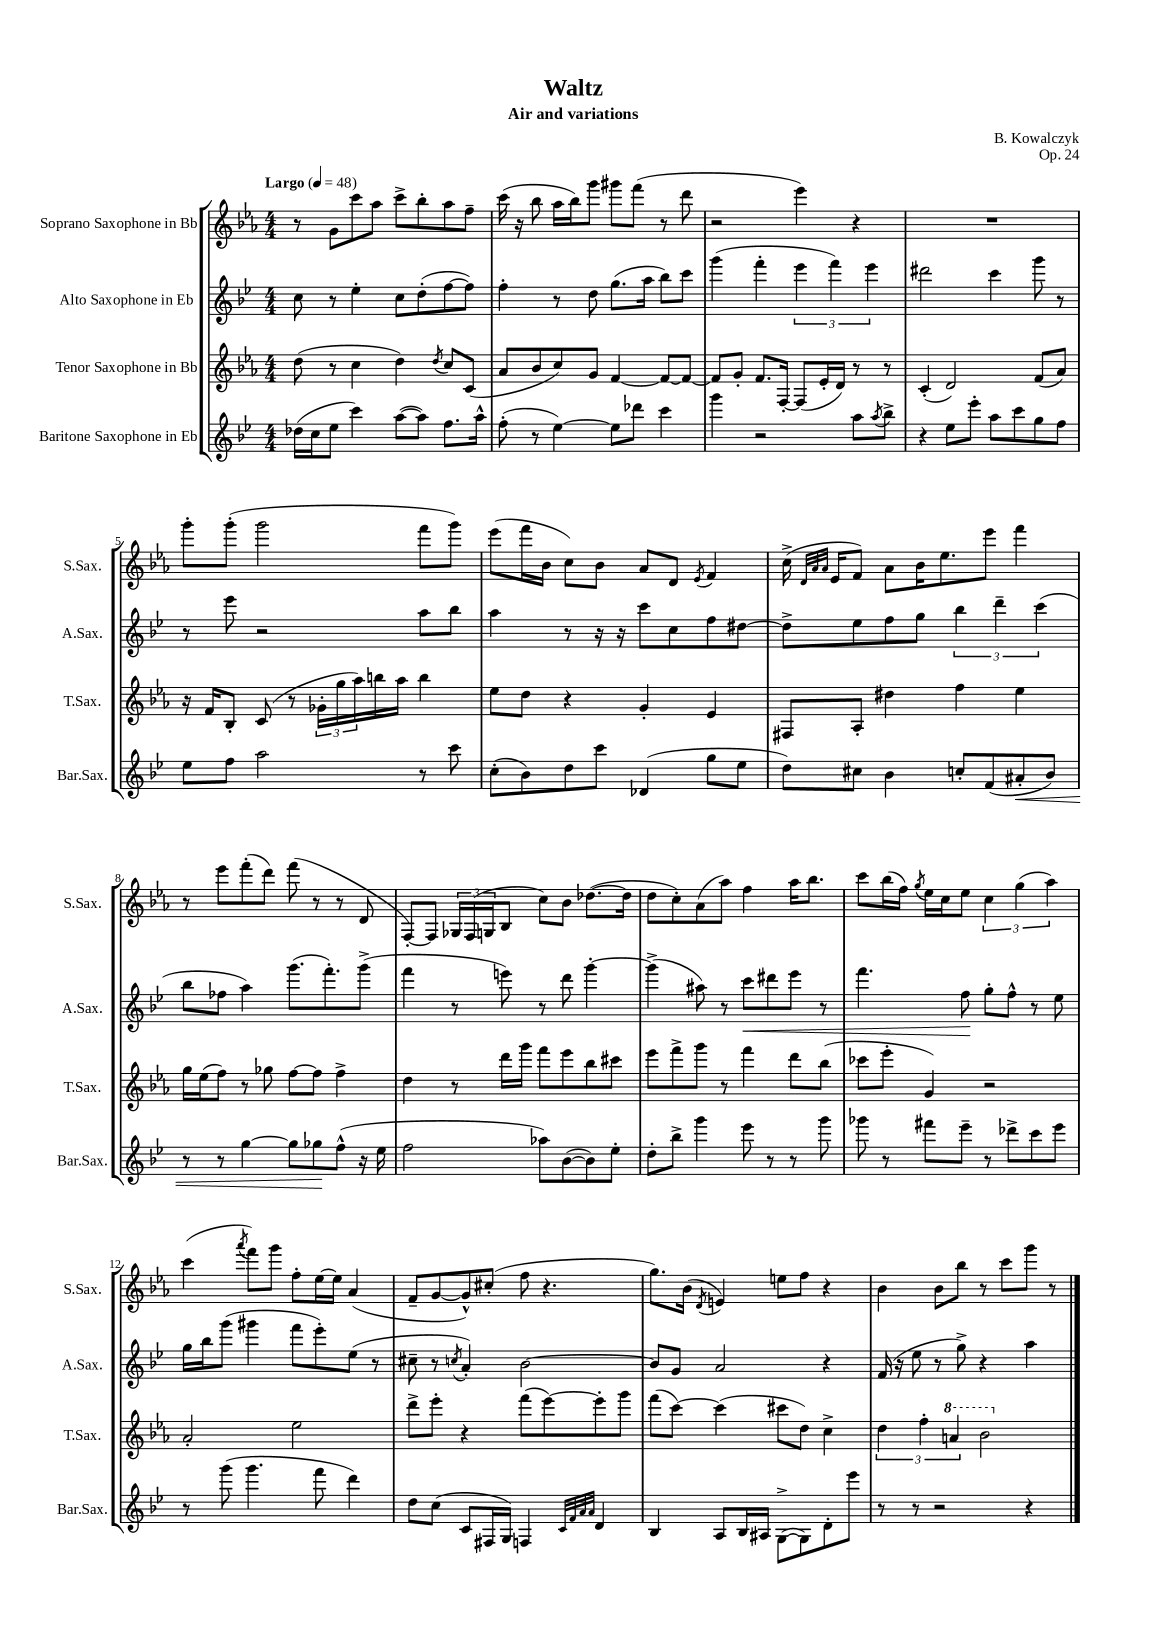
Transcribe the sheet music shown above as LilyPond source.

\header { title = "Waltz" composer = "B. Kowalczyk" subtitle = "Air and variations" opus = "Op. 24" }
<<
\new StaffGroup <<
\new Staff = "s0" \with { instrumentName = "Soprano Saxophone in Bb" shortInstrumentName = "S.Sax." } {
    \clef treble \key ees \major \numericTimeSignature \time 4/4 \tempo "Largo" 4 = 48
    r8 g'8 c'''8 aes''8 c'''8-> bes''8-. aes''8 f''8-- |
    c'''16( r16 bes''8 aes''16 bes''16) g'''8 gis'''8 f'''8( r8 d'''8 |
    r2 ees'''4) r4 |
    R1 |
    g'''8-. g'''8-.( g'''2 f'''8 g'''8) |
    ees'''8( f'''16 bes'16 c''8) bes'8 aes'8 d'8 \acciaccatura { ees'8 } f'4 |
    c''16->( \grace { d'32 aes'32 aes'32 } ees'16 f'8) aes'8 bes'16 ees''8. ees'''8 f'''4 |
    r8 ees'''8 f'''8-.( d'''8) f'''8( r8 r8 d'8 |
    f8~-.) f8 \tuplet 3/2 { ges16 f16( g16 } bes8 c''8) bes'8 des''8.~( des''16 |
    d''8 c''8-.) aes'8( aes''8) f''4 aes''16 bes''8. |
    c'''8 bes''16( f''16) \acciaccatura { g''8 } ees''16 c''16 ees''8 \tuplet 3/2 { c''4 g''4( aes''4) } |
    c'''4( \acciaccatura { aes'''8 } f'''8) g'''8 f''8-. ees''16~ ees''16 aes'4( |
    f'8-- g'8~ g'8-^) cis''8-.( f''8 r4. |
    g''8.) bes'16( \acciaccatura { d'8 } e'4) e''8 f''8 r4 |
    bes'4 bes'8 bes''8 r8 c'''8 g'''8 r8 \bar "|." |
}
\new Staff = "s1" \with { instrumentName = "Alto Saxophone in Eb" shortInstrumentName = "A.Sax." } {
    \clef treble \key bes \major \numericTimeSignature \time 4/4
    c''8 r8 ees''4-. c''8 d''8-.( f''8~ f''8) |
    f''4-. r8 d''8 g''8.( a''16 bes''8) c'''8 |
    g'''4( f'''4-. \tuplet 3/2 { ees'''4 f'''4) ees'''4 } |
    dis'''2 c'''4 g'''8 r8 |
    r8 ees'''8 r2 a''8 bes''8 |
    a''4 r8 r16 r16 c'''8 c''8 f''8 dis''8~ |
    dis''8-> ees''8 f''8 g''8 \tuplet 3/2 { bes''4 d'''4-- c'''4( } |
    bes''8 fes''8 a''4) g'''8.( f'''8.-.) g'''8->( |
    f'''4 r8 e'''8) r8 d'''8 g'''4~-. |
    g'''4->( ais''8) r8 c'''8\< dis'''8 ees'''8 r8 |
    f'''4. f''8\! g''8-. f''8-^ r8 ees''8 |
    g''16 bes''16 g'''8( gis'''4 f'''8 ees'''8-.) ees''8( r8 |
    cis''8-- r8 \acciaccatura { c''8 } a'4-.) bes'2~ |
    bes'8 g'8 a'2 r4 |
    f'16( r16 ees''8 r8 g''8->) r4 a''4 \bar "|." |
}
\new Staff = "s2" \with { instrumentName = "Tenor Saxophone in Bb" shortInstrumentName = "T.Sax." } {
    \clef treble \key ees \major \numericTimeSignature \time 4/4
    d''8( r8 c''4 d''4) \acciaccatura { d''8 } c''8 c'8( |
    aes'8 bes'8 c''8) g'8 f'4~ f'8~ f'8~ |
    f'8 g'8-. f'8. f16~-. f8( ees'16-. d'16) r8 r8 |
    c'4-.( d'2) f'8( aes'8) |
    r16 f'16 bes8-. c'8( r8 \tuplet 3/2 { ges'16-. g''16 aes''16) } b''16 aes''16 b''4 |
    ees''8 d''8 r4 g'4-. ees'4 |
    fis8 aes8-. dis''4 f''4 ees''4 |
    g''16 ees''16( f''8) r8 ges''8 f''8~ f''8 f''4-> |
    d''4 r8 d'''16 g'''16 f'''8 ees'''8 bes''8 cis'''8 |
    ees'''8 f'''8-> g'''8 r8 f'''4 d'''8 bes''8( |
    ces'''8 ees'''8-. g'4) r2 |
    aes'2-. ees''2 |
    d'''8-> ees'''8-. r4 f'''8( ees'''8~) ees'''8-. g'''8 |
    f'''8( c'''8~) c'''4( cis'''8 d''8) c''4-> |
    \tuplet 3/2 { d''4 f''4-. \ottava #1 a''4 } bes''2 \ottava #0 \bar "|." |
}
\new Staff = "s3" \with { instrumentName = "Baritone Saxophone in Eb" shortInstrumentName = "Bar.Sax." } {
    \clef treble \key bes \major \numericTimeSignature \time 4/4
    des''16( c''16 ees''8 c'''4) a''8~( a''8) f''8. a''16-^ |
    f''8-.( r8 ees''4~) ees''8 des'''8 c'''4 |
    g'''4 r2 a''8 \acciaccatura { a''8 } bes''8-> |
    r4 ees''8 ees'''8-. a''8 c'''8 g''8 f''8 |
    ees''8 f''8 a''2 r8 c'''8 |
    c''8-.( bes'8) d''8 c'''8 des'4( g''8 ees''8 |
    d''8) cis''8 bes'4 c''8-. f'8( ais'8-.\< bes'8) |
    r8 r8 g''4~ g''8 ges''8\! f''8-^( r16 ees''16 |
    f''2 aes''8) bes'8~( bes'8) ees''8-. |
    d''8-. bes''8-> g'''4 ees'''8 r8 r8 g'''8 |
    ges'''8 r8 fis'''8 ees'''8-- r8 des'''8-> c'''8 ees'''8 |
    r8 g'''8( g'''4. f'''8 d'''4) |
    d''8 c''8( c'8 fis16 g16) f4 \grace { c'32 f'32 a'32 a'32 } d'4 |
    bes4 a8 bes16 ais16 g8~->( g8) d'8-. ees'''8 |
    r8 r8 r2 r4 \bar "|." |
}
>>
>>
